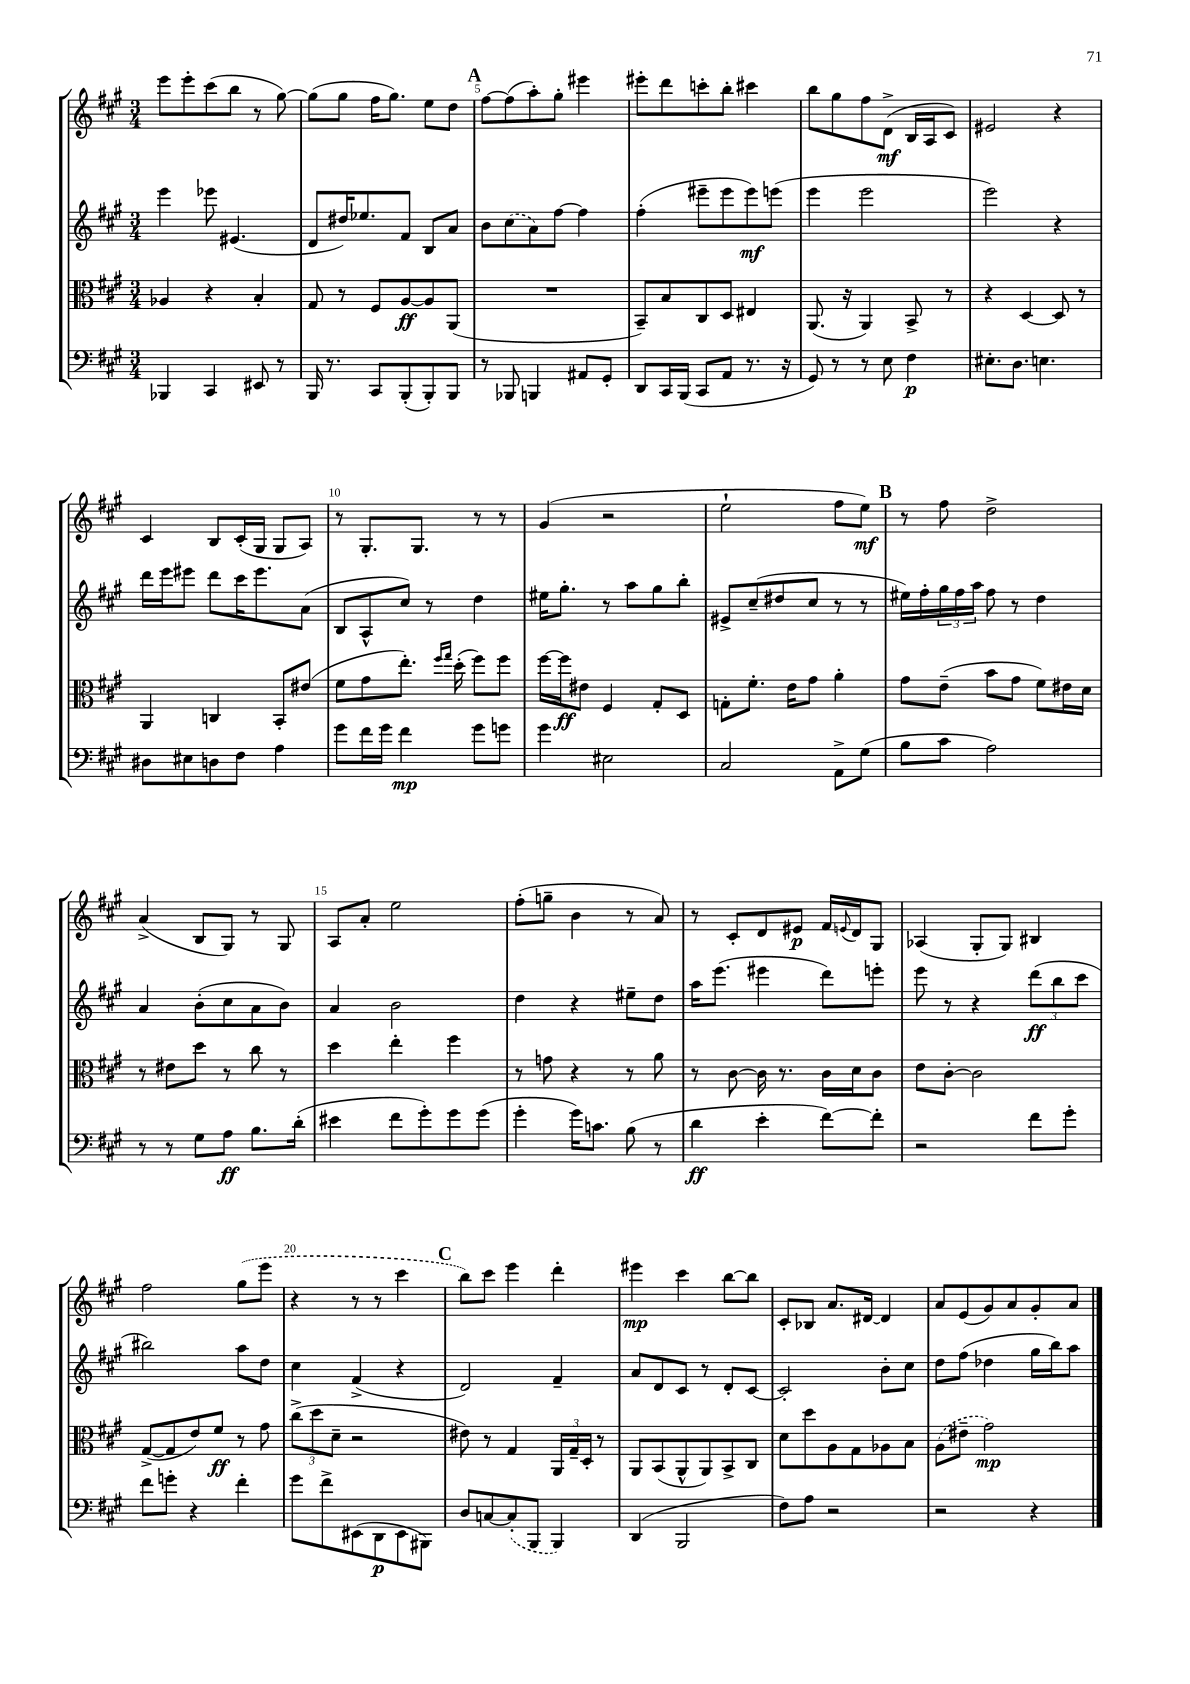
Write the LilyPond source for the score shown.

<<
\new StaffGroup <<
\new Staff = "s0" {
    \clef treble \key a \major \numericTimeSignature \time 3/4
    e'''8 e'''8-. cis'''8( b''8 r8 gis''8~) |
    gis''8( gis''8 fis''16 gis''8.) e''8 d''8 |
    \mark \markup { \bold "A" } fis''8~ fis''8( a''8-.) gis''8-. eis'''4 |
    eis'''8-. d'''8 c'''8-. b''8-. cis'''4 |
    b''8 gis''8 fis''8 d'8->\mf( b16 a16 cis'8) |
    eis'2 r4 |
    cis'4 b8 cis'16-.( gis16 gis8 a8) |
    r8 gis8.-. gis8. r8 r8 |
    gis'4( r2 |
    e''2-! fis''8 e''8\mf) |
    \mark \markup { \bold "B" } r8 fis''8 d''2-> |
    a'4->( b8 gis8) r8 gis8 |
    a8 a'8-. e''2 |
    fis''8-.( g''8-- b'4 r8 a'8) |
    r8 cis'8-. d'8 eis'8\p fis'16 \appoggiatura { e'8 } d'16 gis8 |
    aes4( gis8-. gis8) bis4 |
    fis''2 \once \slurDashed gis''8( e'''8 |
    r4 r8 r8 cis'''4 |
    \mark \markup { \bold "C" } b''8) cis'''8 e'''4 d'''4-. |
    eis'''4\mp cis'''4 b''8~ b''8 |
    cis'8-. bes8 a'8. dis'16~ dis'4 |
    a'8 e'8( gis'8) a'8 gis'8-. a'8 \bar "|." |
}
\new Staff = "s1" {
    \clef treble \key a \major \numericTimeSignature \time 3/4
    e'''4 ees'''8 eis'4.( |
    d'8 dis''16) ees''8. fis'8 b8 a'8 |
    \mark \markup { \bold "A" } b'8 \once \slurDashed cis''8( a'8) fis''8~ fis''4 |
    fis''4-.( eis'''8-- eis'''8 eis'''8\mf) e'''8( |
    e'''4 e'''2 |
    e'''2) r4 |
    d'''16 e'''16 eis'''8 d'''8 cis'''16 eis'''8. a'8( |
    b8 a8-^ cis''8) r8 d''4 |
    eis''16 gis''8.-. r8 a''8 gis''8 b''8-. |
    eis'8-> cis''8--( dis''8 cis''8 r8 r8 |
    \mark \markup { \bold "B" } eis''16) fis''16-. \tuplet 3/2 { gis''16 fis''16 a''16 } fis''8 r8 d''4 |
    a'4 b'8-.( cis''8 a'8 b'8) |
    a'4 b'2 |
    d''4 r4 eis''8-- d''8 |
    a''16 e'''8.( eis'''4 d'''8) e'''8-. |
    e'''8 r8 r4 \tuplet 3/2 { d'''8\ff( b''8 cis'''8 } |
    bis''2) a''8 d''8 |
    cis''4 fis'4->( r4 |
    \mark \markup { \bold "C" } d'2) fis'4-- |
    a'8 d'8 cis'8 r8 d'8-. cis'8~ |
    cis'2-. b'8-. cis''8 |
    d''8 fis''8( des''4 gis''16 b''16) a''8 \bar "|." |
}
\new Staff = "s2" {
    \clef alto \key a \major \numericTimeSignature \time 3/4
    aes4 r4 b4-. |
    gis8 r8 fis8 a8~\ff a8 a,8( |
    \mark \markup { \bold "A" } R2. |
    b,8--) b8 cis8 d8 eis4 |
    a,8.( r16 a,4) b,8-> r8 |
    r4 d4~ d8 r8 |
    a,4 c4 b,8-. eis'8( |
    fis'8 gis'8 e''8.-.) \grace { fis''16 gis''16 } d''16-.( fis''8) fis''8 |
    fis''16~ fis''16\ff eis'8 fis4 gis8-. d8 |
    g8-. fis'8.-. e'16 gis'8 a'4-. |
    \mark \markup { \bold "B" } gis'8 e'8--( b'8 gis'8 fis'8) eis'16 d'16 |
    r8 eis'8 d''8 r8 cis''8 r8 |
    d''4 e''4-. fis''4 |
    r8 g'8 r4 r8 a'8 |
    r8 cis'8~ cis'16 r8. cis'16 d'16 cis'8 |
    e'8 cis'8~-. cis'2 |
    gis8~->( gis8 e'8) fis'8\ff r8 gis'8 |
    \tuplet 3/2 { cis''8->( d''8 d'8-- } r2 |
    \mark \markup { \bold "C" } eis'8) r8 gis4 \tuplet 3/2 { a,16 gis16-- d16-. } r8 |
    a,8 b,8( a,8-^ a,8) b,8-> cis8 |
    d'8 d''8 a8 gis8 aes8 b8 |
    \once \slurDashed a8( eis'8-- gis'2\mp) \bar "|." |
}
\new Staff = "s3" {
    \clef bass \key a \major \numericTimeSignature \time 3/4
    bes,,4 cis,4 eis,8 r8 |
    b,,16 r8. cis,8 b,,8-.( b,,8-.) b,,8 |
    \mark \markup { \bold "A" } r8 bes,,8 b,,4 ais,8 gis,8-. |
    d,8 cis,16 b,,16( cis,8 a,8 r8. r16 |
    gis,8) r8 r8 e8 fis4\p |
    eis8.-. d8. e4. |
    dis8 eis8 d8 fis8 a4 |
    gis'8 fis'16 gis'16 fis'4\mp gis'8 g'8 |
    gis'4 eis2 |
    cis2 a,8-> gis8( |
    \mark \markup { \bold "B" } b8 cis'8 a2) |
    r8 r8 gis8 a8\ff b8. d'16-.( |
    eis'4 fis'8 gis'8-.) gis'8 gis'8( |
    gis'4-. gis'16) c'8. b8( r8 |
    d'4\ff e'4-. fis'8~) fis'8-. |
    r2 fis'8 gis'8-. |
    fis'8 g'8-. r4 fis'4-. |
    gis'8 fis'8-> eis,8( d,8\p eis,8 bis,,8) |
    \mark \markup { \bold "C" } d8 c8~ \once \slurDashed c8-.( b,,8 b,,4) |
    d,4( b,,2 |
    fis8) a8 r2 |
    r2 r4 \bar "|." |
}
>>
>>
\layout { \context { \Score currentBarNumber = #3 \override BarNumber.break-visibility = ##(#f #t #t) barNumberVisibility = #(every-nth-bar-number-visible 5) } }
